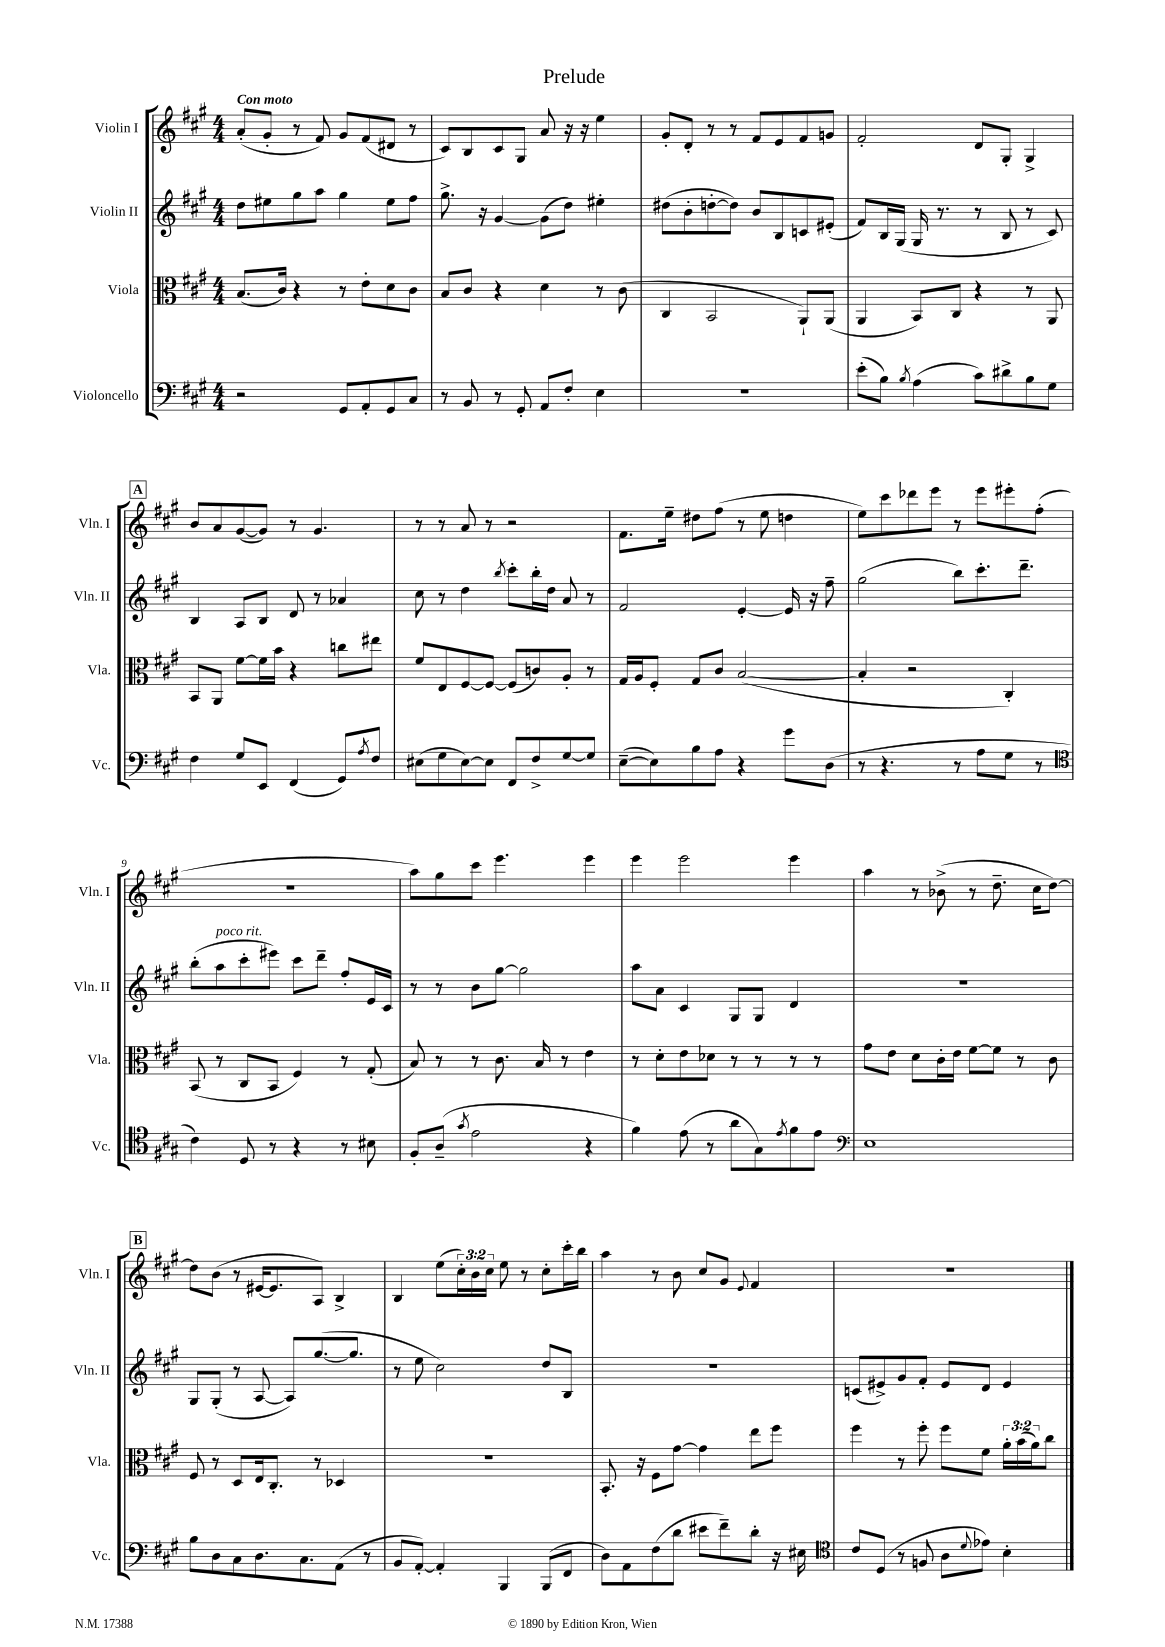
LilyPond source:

\header { title = "Prelude" }
<<
\new StaffGroup <<
\new Staff = "s0" \with { instrumentName = "Violin I" shortInstrumentName = "Vln. I" } {
    \clef treble \key a \major \numericTimeSignature \time 4/4 \override Staff.TupletNumber.text = #tuplet-number::calc-fraction-text \tempo "Con moto"
    a'8-.( gis'8-. r8 fis'8) gis'8 fis'8( dis'8 r8 |
    cis'8) b8 cis'8 gis8 a'8 r16 r16 e''4 |
    gis'8-. d'8-. r8 r8 fis'8 e'8 fis'8 g'8 |
    fis'2-. d'8 gis8-. gis4-> |
    \mark \markup { \box "A" } b'8 a'8 gis'8~( gis'8) r8 gis'4. |
    r8 r8 a'8 r8 r2 |
    fis'8. e''16-- dis''8 fis''8( r8 e''8 d''4 |
    e''8) cis'''8 des'''8 e'''8 r8 e'''8 eis'''8-. fis''8-.( |
    R1 |
    a''8) gis''8 cis'''8 e'''4. e'''4 |
    e'''4 e'''2 e'''4 |
    a''4 r8 bes'8->( r8 d''8.-- cis''16 d''8~) |
    \mark \markup { \box "B" } d''8 b'8( r8 eis'16~ eis'8. a8) b4-> |
    b4 e''8( \tuplet 3/2 { cis''16-.) b'16 cis''16 } e''8 r8 cis''8-. cis'''16-. b''16 |
    a''4 r8 b'8 cis''8 gis'8 \appoggiatura { e'8 } fis'4 |
    r1 \bar "|." |
}
\new Staff = "s1" \with { instrumentName = "Violin II" shortInstrumentName = "Vln. II" } {
    \clef treble \key a \major \numericTimeSignature \time 4/4
    d''8 eis''8 gis''8 a''8 gis''4 eis''8 fis''8 |
    gis''8.-> r16 gis'4~ gis'8( d''8) eis''4-. |
    dis''8( b'8-. d''8~-. d''8) b'8 b8 c'8 eis'8-.( |
    fis'8) b16 gis16( gis16 r8. r8 b8 r8 cis'8) |
    \mark \markup { \box "A" } b4 a8 b8 d'8 r8 aes'4 |
    cis''8 r8 d''4 \acciaccatura { b''8 } cis'''8-. b''16-. d''16 a'8 r8 |
    fis'2 e'4~-. e'16 r16 fis''8-- |
    gis''2( b''8) cis'''8.-. d'''8.-- |
    b''8-.( a''8^\markup { \italic "poco rit." } cis'''8-. eis'''8) cis'''8 d'''8-- fis''8-. e'16 cis'16 |
    r8 r8 b'8 gis''8~ gis''2 |
    a''8 a'8 cis'4 gis8 gis8 d'4 |
    R1 |
    \mark \markup { \box "B" } gis8 gis8-.( r8 a8~ a8) gis''8.~( gis''8. |
    r8 e''8 cis''2) d''8 b8 |
    R1 |
    c'8( eis'8->) gis'8 fis'8-. eis'8 d'8 eis'4 \bar "|." |
}
\new Staff = "s2" \with { instrumentName = "Viola" shortInstrumentName = "Vla." } {
    \clef alto \key a \major \numericTimeSignature \time 4/4 \override Staff.TupletNumber.text = #tuplet-number::calc-fraction-text
    b8.( cis'16) r4 r8 e'8-. d'8 cis'8 |
    b8 cis'8 r4 d'4 r8 cis'8( |
    cis4 b,2 a,8-!) a,8( |
    a,4 b,8) cis8 r4 r8 a,8 |
    \mark \markup { \box "A" } b,8 a,8 fis'8~ fis'16 b'16 r4 c''8 eis''8 |
    fis'8 e8 fis8~ fis8~ fis8( c'8) a8-. r8 |
    gis16 a16 fis8-. gis8 cis'8 b2~( |
    b4-. r2 cis4-.) |
    b,8( r8 cis8 b,8 fis4) r8 gis8-.( |
    b8) r8 r8 cis'8. b16 r8 e'4 |
    r8 d'8-. e'8 des'8 r8 r8 r8 r8 |
    gis'8 e'8 d'8 cis'16-. e'16 fis'8~ fis'8 r8 cis'8 |
    \mark \markup { \box "B" } fis8 r8 d8 e16 cis8.-. r8 des4 |
    R1 |
    b,8.-. r16 fis8 gis'8~ gis'4 e''8 fis''8 |
    fis''4 r8 fis''8-. fis''8 fis'8 \tuplet 3/2 { a'16-. b'16( a'16) } cis''8 \bar "|." |
}
\new Staff = "s3" \with { instrumentName = "Violoncello" shortInstrumentName = "Vc." } {
    \clef bass \key a \major \numericTimeSignature \time 4/4
    r2 gis,8 a,8-. gis,8 cis8 |
    r8 b,8 r8 gis,8-. a,8 fis8-. e4 |
    R1 |
    e'8-.( b8) \acciaccatura { b8 } a4( cis'8) dis'8-> b8 gis8 |
    \mark \markup { \box "A" } fis4 gis8 e,8 fis,4( gis,8) \acciaccatura { a8 } fis8 |
    eis8( gis8 eis8~) eis8 fis,8 fis8-> gis8~ gis8 |
    e8~--( e8) b8 a8 r4 gis'8 d8( |
    r8 r4. r8 a8 gis8 r8 |
    \clef tenor cis'4) d8 r8 r4 r8 bis8 |
    fis8-. a8--( \acciaccatura { gis'8 } e'2 r4 |
    fis'4) e'8( r8 a'8 gis8) \acciaccatura { e'8 } fis'8 e'8 |
    \clef bass e1 |
    \mark \markup { \box "B" } b8 d8 cis8 d8. cis8. a,8( r8 |
    b,8 a,8~-.) a,4-. b,,4 b,,8( fis,8 |
    d8) a,8 fis8( d'8 eis'8 fis'8--) d'8-. r16 eis16 |
    \clef tenor cis'8 d8( r8 f8 a8 \appoggiatura { d'8 } ees'8) b4-. \bar "|." |
}
>>
>>
